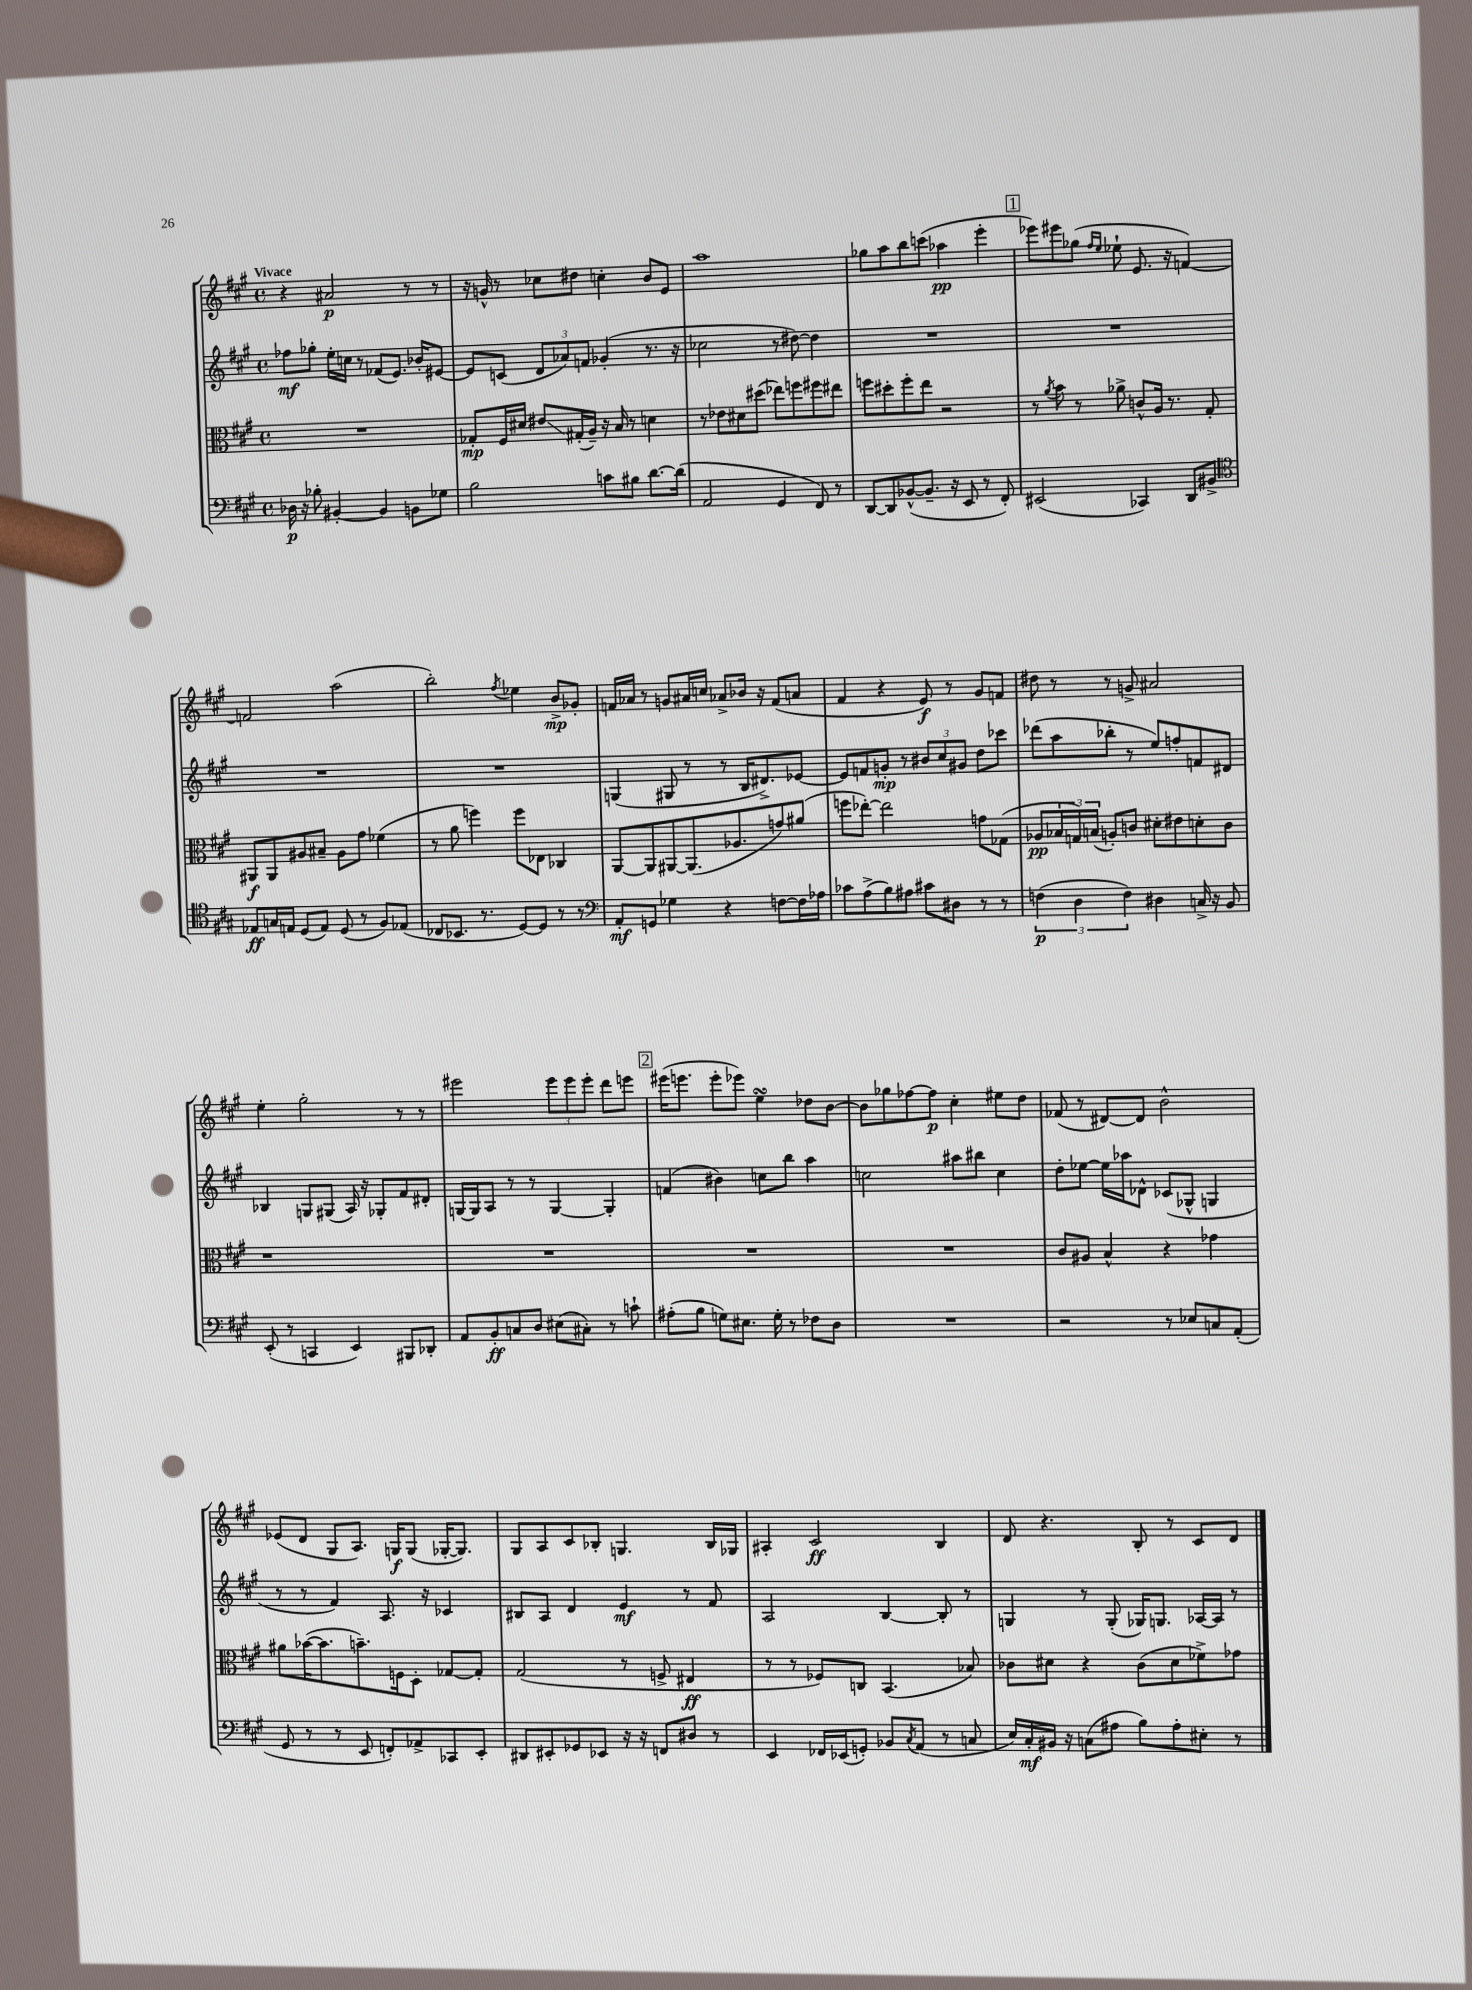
<<
\new StaffGroup <<
\new Staff = "s0" {
    \clef treble \key a \major \defaultTimeSignature \time 4/4 \tempo "Vivace"
    r4 ais'2\p r8 r8 |
    r16 g'16-^ r8 ces''8 dis''8 c''4-. b'8 e'8 |
    a''1 |
    ges''8 a''8 b''8 c'''8( aes''4\pp e'''4-. |
    \mark \markup { \box "1" } ees'''8) eis'''8 ges''8( \grace { fis''16 e''16 } ees''8-! e'8. r16 f'4~) |
    f'2 a''2( |
    b''2-.) \acciaccatura { fis''8 } ees''4 b'8->\mp ges'8-. |
    f'16 aes'16 r8 g'8 ais'16 c''16 aes'8-> bes'16 r16 f'8( a'8 |
    fis'4 r4 e'8\f) r8 gis'8 f'8 |
    dis''8 r8 r8 g'8-> ais'2 |
    e''4-. gis''2-. r8 r8 |
    eis'''2 \tuplet 3/2 { eis'''8 eis'''8 eis'''8-. } d'''8 e'''8 |
    \mark \markup { \box "2" } eis'''16( e'''8. e'''8-. ees'''8) e''4\turn des''8 b'8~ |
    b'8 ges''8 fes''8~ fes''8\p cis''4-. eis''8 d''8 |
    fes'8( r8 dis'8~) dis'8 b'2-^ |
    ees'8( d'8 gis8 a8.) g16\f g8( ges16~-. ges8.) |
    gis8 a8 cis'8 bes8-. g4. bes16 ges16 |
    ais4-. cis'2\ff b4 |
    d'8 r4. b8-. r8 cis'8 d'8 \bar "|." |
}
\new Staff = "s1" {
    \clef treble \key a \major \defaultTimeSignature \time 4/4
    fes''8\mf ges''8-. e''16-. c''16 r8 fes'8( e'8.) bes'16-. eis'8~ |
    eis'8 c'8( \tuplet 3/2 { d'8 aes'8) f'8 } ges'4-.( r8. r16 |
    ces''2 r8 dis''8~) dis''4 |
    R1 |
    \mark \markup { \box "1" } R1 |
    R1 |
    R1 |
    g4( gis8 r8 r8 b16 dis'8.->) ees'8~ |
    ees'8 f'8 g'8-.\mp r8 \tuplet 3/2 { bis'8 cis''8 gis'8 } d''8 ces'''8 |
    des'''8( a''8 bes''8-. r8 e''8) f''8-. f'8 dis'8 |
    bes4 g8 gis8( a16) r16 ges8-. fis'8 dis'8-. |
    g16~ g16 a8 r8 r8 g4~ g4-. |
    \mark \markup { \box "2" } f'4( bis'4) c''8 b''8 a''4 |
    c''2 ais''8 bis''8 c''4 |
    d''8-. ees''8~ ees''16 aes''16 des'8-^ ces'8( ges8-^ g4 |
    r8 r8 fis'4) a8. r16 ces'4 |
    bis8 a8 d'4 e'4\mf r8 fis'8 |
    a2 b4~ b8-. r8 |
    g4 r8 g8-.( ges16) g8. aes16~ aes16 r8 \bar "|." |
}
\new Staff = "s2" {
    \clef alto \key a \major \defaultTimeSignature \time 4/4
    R1 |
    ges8-.\mp fis16 dis'16 eis'8\glissando gis16-.( a16--) r16 b16 r8 d'4 |
    r8 ees'8 dis'8 dis''8( ees''8) f''8 fis''8 eis''8 |
    f''8 dis''8-. f''8-. e''8 r2 |
    \mark \markup { \box "1" } r8 \acciaccatura { a'8 } b'8 r8 aes'8-> c'8-^ a16 r8. gis8-. |
    ais,8\f ais,8 ais8 bis8-- ais8 gis'8 fes'4( |
    r8 a'8 f''4) f''8 ees8 ces4 |
    a,8~ a,8 ais,8~ ais,8.( aes8. g'8) ais'8( |
    f''8 ees''8~-.) ees''2 g'8 ges8( |
    aes8\pp \tuplet 3/2 { bes16 g16) b16( } a8-.) c'8 dis'8-. eis'8 d'8-. c'8 |
    r1 |
    R1 |
    \mark \markup { \box "2" } R1 |
    R1 |
    cis'8 ais8 b4-^ r4 ges'4 |
    ais'8 bes'16~( bes'8. b'8.--) f16 d8-. ges8~ ges8-. |
    gis2( r8 f8-> eis4\ff |
    r8 r8 fes8) c8 b,4.( bes8) |
    ces'8 dis'8 r4 ces'8( dis'8 fes'8->) ges'8 \bar "|." |
}
\new Staff = "s3" {
    \clef bass \key a \major \defaultTimeSignature \time 4/4
    des16\p r16 bes8-. bis,4~-. bis,4 b,8 ges8 |
    b2 c'8 bis8 d'8.~ d'16( |
    a,2 gis,4 fis,8) r8 |
    d,8~ d,8 bes,8~-^( bes,8.-- r16 e,8 r8 fis,8-.) |
    \mark \markup { \box "1" } eis,2( ces,4) d,8 bis,8-> |
    \clef tenor ees8\ff g16 e16 d8( e8) d8( r8 fis8) ees8( |
    ces8 bes,8. r8. d8~) d8 r8 r8 |
    \clef bass a,8-.\mf g,8 ges4 r4 f8~ f16 aes16 |
    ces'8 a8->( b8) ais8 cis'8 dis8 r8 r8 |
    \tuplet 3/2 { f4\p( d4 f4) } dis4 c16-> r16 b,8 |
    e,8-.( r8 c,4 e,4) bis,,8 des,8-. |
    a,8 b,8-.\ff c8 d8 eis8( cis8-.) r8 c'8-! |
    \mark \markup { \box "2" } ais8-.( b8 g8) eis8. g16-. r8 fes8 d8 |
    R1 |
    r2 r8 ees8 c8 a,8-.( |
    gis,8 r8 r8 e,8 f,8-.) aes,8-> ces,8 e,8-. |
    dis,8 eis,8-. ges,8 ees,8 r16 r16 f,8 dis8 r8 |
    e,4 fes,16 ees,16( g,8-.) bes,8 \acciaccatura { cis8 } a,8( r8 c8 |
    e16) cis16-.\mf bis,16 r16 c8( ais8 b8) ais8-. eis8-. r8 \bar "|." |
}
>>
>>
\layout { \context { \Score \remove "Bar_number_engraver" } }
